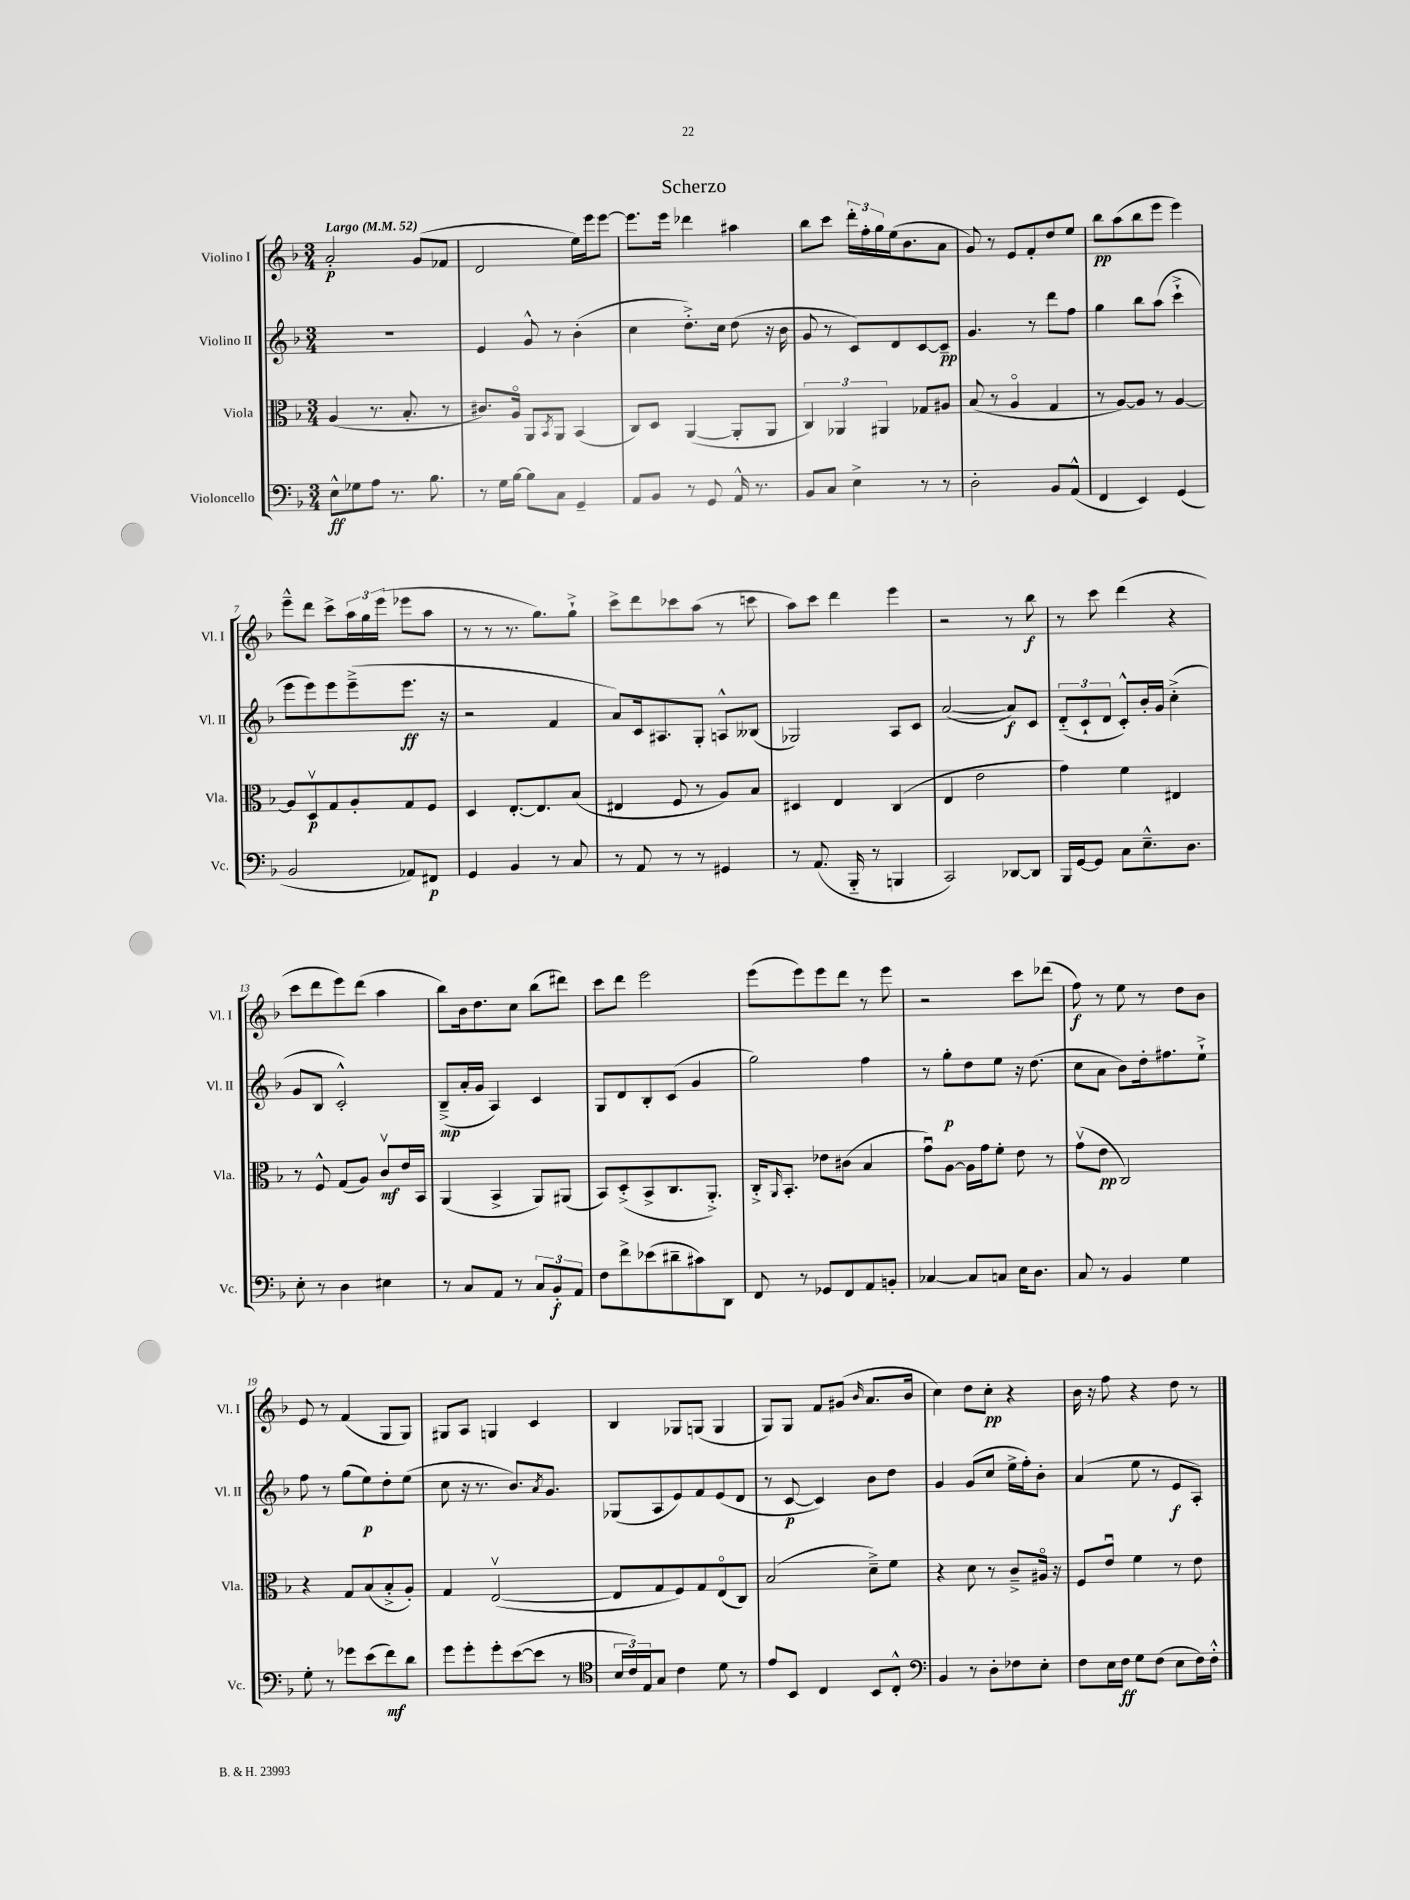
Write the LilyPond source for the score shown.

\header { title = "Scherzo" }
<<
\new StaffGroup <<
\new Staff = "s0" \with { instrumentName = "Violino I" shortInstrumentName = "Vl. I" } {
    \clef treble \key f \major \numericTimeSignature \time 3/4 \tempo "Largo" 4 = 52
    a'2-.\p g'8( fes'8 |
    d'2 e''16) e'''16 e'''8~ |
    e'''8. e'''16 des'''4 ais''4 |
    bes''8 c'''8 \tuplet 3/2 { d'''16-. f''16-. g''16 } e''16( bes'8. a'8 |
    g'8) r8 e'8 f'8-. d''8 e''8 |
    bes''8\pp a''8( bes''8 e'''8 e'''4) |
    e'''8---^ d'''8 c'''8-> \tuplet 3/2 { a''16 g''16 e'''16( } ees'''8 a''8 |
    r8 r8 r8. g''8.) g''8-!-> |
    c'''8-> d'''8 ces'''8 a''8( r8 c'''8 |
    a''8) c'''8 d'''4 e'''4 |
    r2 r8 bes''8\f |
    r8 c'''8 d'''4( r4 |
    c'''8 d'''8 e'''8) d'''8( a''4 |
    bes''8) bes'16 d''8. c''8 bes''8( dis'''8) |
    c'''8 d'''8 e'''2 |
    e'''8( e'''8) e'''8 d'''8 r8 e'''8 |
    r2 c'''8 des'''8( |
    f''8\f) r8 e''8 r8 d''8 bes'8 |
    e'8 r8 f'4( g8 g8) |
    gis8 a8 g4 c'4 |
    bes4 ges8 g8( g4 |
    g8) g8 f'8 gis'8( \grace { bes'16 } a'8. bes'16 |
    c''4) d''8 c''8-.\pp r4 |
    bes'16 r16 f''8 r4 d''8 r8 \bar "|." |
}
\new Staff = "s1" \with { instrumentName = "Violino II" shortInstrumentName = "Vl. II" } {
    \clef treble \key f \major \numericTimeSignature \time 3/4
    R2. |
    e'4 g'8-^ r8 bes'4-.( |
    c''4 d''8.-.->) c''16 d''8( r16 bes'16 |
    g'8 r8 c'8) d'8 c'8~ c'8--\pp |
    g'4. r8 d'''8 f''8 |
    g''4 bes''8 a''8( c'''4-!-> |
    e'''8 e'''8) e'''8 e'''8--->( e'''8.\ff r16 |
    r2 f'4 |
    a'8) c'16 ais8. g8-. a8-^ beses8( |
    ges2) a8 c'8 |
    a'2~( a'8\f) c'8 |
    \tuplet 3/2 { d'8-_( c'8-! d'8 } c'8-.-^) bes'16-. g'16 c''4-.->( |
    g'8 bes8 c'2-.-^) |
    bes8--->\mp( a'16-. g'16 a4) c'4 |
    g8 d'8 bes8-. c'8( g'4 |
    g''2) f''4 |
    r8 g''8-.\p d''8 e''8 r16 d''8.( |
    c''8 a'8 bes'8) d''16-. fis''8. e''8-!-> |
    f''8 r8 g''8( e''8\p) d''8-. e''8( |
    c''8 r16 r8. bes'8.) \acciaccatura { a'8 } g'8. |
    ges8( a8 e'8) f'8 e'8( d'8 |
    r8 c'8~\p c'4) bes'8 d''8 |
    g'4 g'8( c''8 e''16-> f''16-.) bes'8-. |
    a'4( e''8 r8 e'8\f a8-.) \bar "|." |
}
\new Staff = "s2" \with { instrumentName = "Viola" shortInstrumentName = "Vla." } {
    \clef alto \key f \major \numericTimeSignature \time 3/4
    a4( r8. bes8.-. r8 |
    cis'8.) a16\flageolet a,8 \acciaccatura { bes,8 } a,8 bes,4( |
    c8) d8 a,4~( a,8-. a,8 |
    \tuplet 3/2 { c4) aes,4 ais,4 } ges8 ais8 |
    bes8( r8 a4\flageolet g4 |
    r8 a8~) a8 r8 a4~ |
    a8 d8\upbow\p g8 a8-. g8 f8 |
    d4 e8.~-. e8. bes8( |
    eis4 f8 r8 a8) bes8 |
    dis4 e4 c4( |
    e4 e'2 |
    g'4) f'4 eis4 |
    r8 f8-^ g8( a8) c'8\upbow\mf e'16 bes,16 |
    a,4( bes,4-> a,8) ais,8( |
    bes,8) d8-.->( bes,8-> c8. a,8.-.->) |
    c16-.-> \grace { a,16 } bes,8.-. ees'8 cis'8( bes4 |
    g'8\downbow) a8~ a16 g'16 f'8-. e'8 r8 |
    g'8\upbow( e'8\pp c2) |
    r4 g8 bes8( bes8-.-> a8-.) |
    g4 e2~\upbow( |
    e8 g8 f8) g8 e8\flageolet( c8) |
    bes2( d'8--->) f'8 |
    r4 d'8 r8 c'8---> ais16\flageolet r16 |
    f8 e'8\downbow f'4 r8 e'8 \bar "|." |
}
\new Staff = "s3" \with { instrumentName = "Violoncello" shortInstrumentName = "Vc." } {
    \clef bass \key f \major \numericTimeSignature \time 3/4
    e8-^\ff ges8 a8 r8. bes8. |
    r8 g16 bes16~ bes8 c8 g,4-- |
    a,8 bes,8 r8 g,8 a,16-^ r8. |
    bes,8 c8 e4-> r8 r8 |
    d2-. bes,8 a,8-^( |
    f,4 e,4) g,4( |
    bes,2 aes,8) fis,8\p |
    g,4 bes,4 r8 c8 |
    r8 a,8 r8 r8 gis,4 |
    r8 a,8.( bes,,16-_ r8 b,,4 |
    c,2) des,8~ des,8 |
    bes,,16 g,16~ g,8 c8 e8.---^ d8. |
    e8-. r8 d4 eis4 |
    r8 c8 a,8 r8 \tuplet 3/2 { c8 bes,8-.\f a,8 } |
    f8 f'8-> ees'8( dis'8-- cis'8) d,8 |
    f,8 r8 ges,8 f,8 a,8 b,8-. |
    ces4~ ces8 c8 e16 d8. |
    c8 r8 bes,4 g4 |
    g8-. r8 ges'8 e'8( f'8\mf) d'8 |
    g'8 g'8-. g'8-. e'8~( e'8 r8 |
    \clef tenor \tuplet 3/2 { bes16 c'16) e16 } g8 c'4 d'8 r8 |
    e'8 bes,8 c4 bes,8 c8-.-^ |
    \clef bass bes,4 r8 d8-. fes8 e8-. |
    f8 e16 f16\ff g8 f8( e8 f16) f16-.-^ \bar "|." |
}
>>
>>
